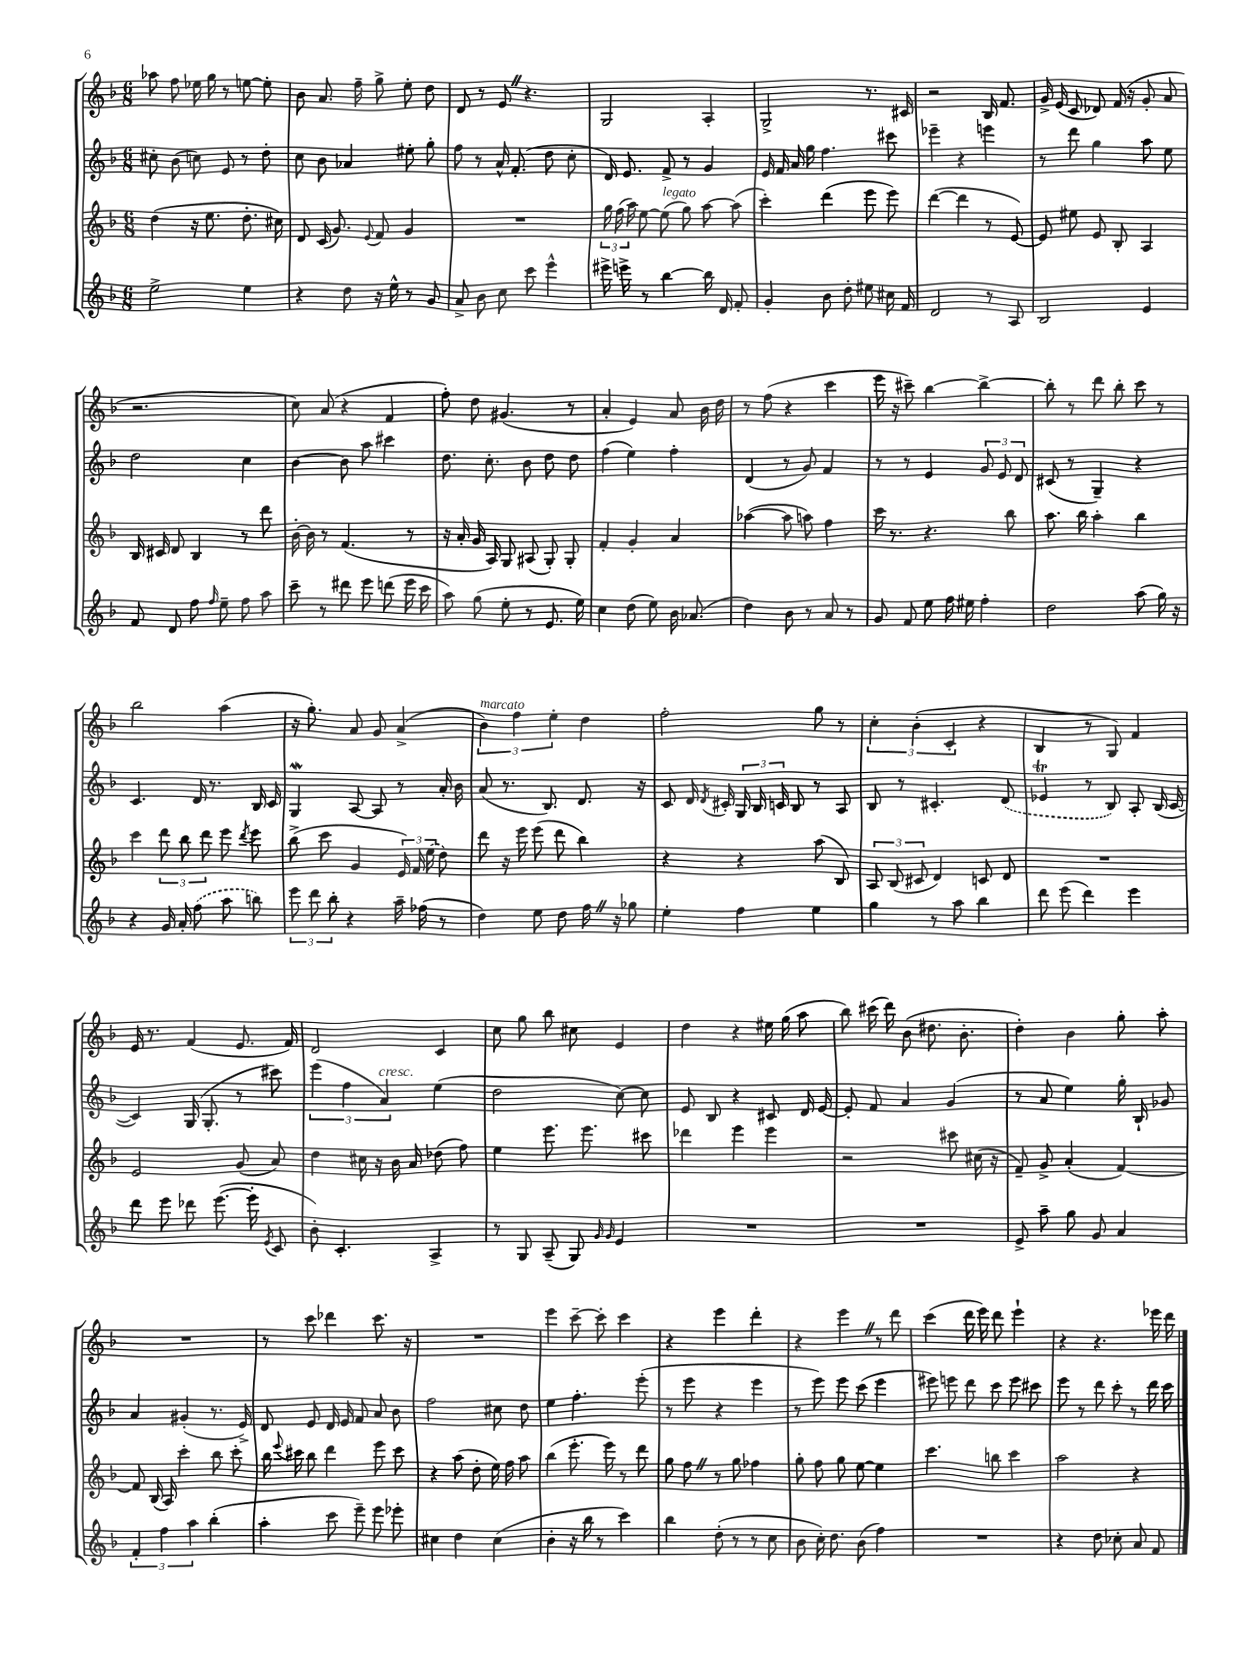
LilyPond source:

<<
\new StaffGroup <<
\new Staff = "s0" {
    \clef treble \key f \major \numericTimeSignature \time 6/8
    \autoBeamOff aes''8 f''8 ees''16 g''16 r8 e''8~ e''8-. |
    bes'8 a'8. f''16-- g''8-> e''8-. d''8 |
    d'8 r8 e'8 \once \override BreathingSign.text = \markup { \musicglyph "scripts.caesura.straight" } \breathe r4. |
    g2 a4-. |
    g2-> r8. cis'16 |
    r2 bes16 f'8. |
    g'16-> e'16( c'8 des'8) f'16( r16 g'8-. a'8 |
    r2. |
    c''8) a'8( r4 f'4 |
    f''8-.) d''8 gis'4.( r8 |
    a'4-. e'4) a'8 bes'16 d''16 |
    r8 f''8( r4 c'''4 |
    e'''16 r16 cis'''8--) bes''4~ bes''4~-> |
    bes''8-. r8 d'''8 bes''8-. c'''8 r8 |
    bes''2 a''4( |
    r16 g''8.-.) a'8 g'8 a'4->( |
    \tuplet 3/2 { bes'4^\markup { \italic "marcato" }) f''4 e''4-. } d''4 |
    f''2-. g''8 r8 |
    \tuplet 3/2 { c''4-. bes'4-.( c'4-. } r4 |
    bes4 r8 g8) f'4 |
    e'16 r8. f'4( e'8. f'16) |
    d'2 c'4 |
    c''8 g''8 bes''8 cis''8 e'4 |
    d''4 r4 eis''16 g''16( a''8 |
    bes''8) cis'''16( d'''16) bes'8( dis''8. bes'8.-. |
    d''4-.) bes'4 g''8-. a''8-. |
    R2. |
    r8 c'''8 des'''4 c'''8. r16 |
    R2. |
    e'''4 c'''8~-- c'''8-. c'''4 |
    r4 e'''4 d'''4-. |
    r4 e'''4 \once \override BreathingSign.text = \markup { \musicglyph "scripts.caesura.straight" } \breathe r8 d'''8 |
    c'''4( d'''16 e'''16) d'''8 e'''4-! |
    r4 r4. ees'''16 d'''16 \bar "|." |
}
\new Staff = "s1" {
    \clef treble \key f \major \numericTimeSignature \time 6/8
    \autoBeamOff cis''8-. bes'8( c''8) e'8 r8 d''8-. |
    c''8 bes'8 aes'4 eis''8-. g''8-. |
    f''8 r8 a'16-^ f'8.-.( d''8 c''8-. |
    d'16) e'8. f'8-> r8 g'4 |
    e'16 f'16 a'16 g''16 f''4. cis'''8 |
    ees'''4-- r4 e'''4 |
    r8 d'''8 g''4 a''8 e''8 |
    d''2 c''4 |
    bes'4~ bes'8 a''8 cis'''4 |
    d''8. c''8.-. bes'8 d''8 d''8 |
    f''4( e''4) f''4-. |
    d'4( r8 g'8) f'4 |
    r8 r8 e'4 \tuplet 3/2 { g'8 e'8 d'8 } |
    cis'8( r8 g4--) r4 |
    c'4. d'16 r8. bes16 c'16 |
    g4\mordent a8~ a8 r8 a'16-. bes'16 |
    a'8( r8. bes8.) d'8. r16 |
    c'8 d'16 \acciaccatura { d'8 } cis'16-. \tuplet 3/2 { g16 bes16 c'16 } bes8 r8 a8 |
    bes8 r8 cis'4.-. \once \slurDashed d'8( |
    ees'4\trill r8 bes8) a8-. bes16( c'16~ |
    c'4) g16( g8.-. r8 cis'''8) |
    \tuplet 3/2 { e'''4( f''4 a'4^\markup { \italic "cresc." }) } e''4( |
    d''2 c''8~) c''8 |
    e'8 bes8 r4 cis'8 d'16 e'16~ |
    e'8-. f'8 a'4 g'4( |
    r8 a'8 e''4) g''16-. bes16-! ges'8 |
    a'4 gis'4-.( r8. e'16->) |
    d'8 e'8 d'16 e'16 f'8 a'8 bes'8 |
    f''2 cis''8 d''8 |
    e''4 f''4.-. e'''8-.( |
    r8 e'''8 r4 e'''4 |
    r8 e'''8) e'''8 c'''8( e'''4 |
    eis'''8) e'''8 d'''8 c'''8 e'''8 cis'''8 |
    e'''8 r8 d'''8 c'''8-. r8 d'''16 c'''16 \bar "|." |
}
\new Staff = "s2" {
    \clef treble \key f \major \numericTimeSignature \time 6/8
    \autoBeamOff d''4( r16 e''8. d''8.-. cis''16) |
    d'8 c'16( g'8.) \appoggiatura { e'8 } f'8 g'4 |
    R2. |
    \tuplet 3/2 { g''16 f''16( a''16) } e''8~ e''8^\markup { \italic "legato" }( g''8) a''8~ a''8( |
    c'''4-.) d'''4( e'''8 e'''8) |
    d'''4~( d'''4 r8 e'8~) |
    e'8 eis''8 e'8 bes8-. a4 |
    bes16 cis'16 d'8 bes4 r8 d'''8 |
    bes'16~-. bes'16 r8 f'4.( r8 |
    r16 a'16-. g'16 a16) g8 ais8( g8-.) g8-. |
    f'4-. g'4-. a'4 |
    aes''4~( aes''8 a''8) f''4 |
    c'''16 r8. r4. bes''8 |
    a''8. bes''16 a''4-. bes''4 |
    c'''4 \tuplet 3/2 { d'''8 bes''8 d'''8 } e'''8 \acciaccatura { d'''8 } e'''8 |
    bes''8->( c'''8 g'4 \tuplet 3/2 { e'16) f'16 \once \slurDashed e''16( } d''8) |
    d'''8 r16 e'''16 e'''8( d'''8 bes''4) |
    r4 r4 a''8( bes8) |
    \tuplet 3/2 { a8 bes8( cis'8 } d'4) c'8 d'8 |
    R2. |
    e'2 g'8( a'8) |
    d''4 cis''16 r16 bes'16 a'16 des''8( f''8) |
    e''4 e'''8. e'''8. cis'''8 |
    des'''4 e'''4 e'''4 |
    r2 cis'''8 cis''16( r16 |
    f'8--) g'8-> a'4-.( f'4~) |
    f'8 bes16( a16) c'''4-. bes''8 c'''8-. |
    bes''16 \appoggiatura { e'''8 } cis'''16 bes''8 d'''4 e'''8 cis'''8 |
    r4 a''8( d''8-. e''16) f''16 a''8 |
    bes''4( e'''8.-. e'''16) r8 d'''8 |
    g''8 f''8 \once \override BreathingSign.text = \markup { \musicglyph "scripts.caesura.straight" } \breathe r8 g''8 fes''4 |
    g''8-. f''8 g''8 e''8~ e''4 |
    c'''4. b''8 c'''4 |
    a''2 r4 \bar "|." |
}
\new Staff = "s3" {
    \clef treble \key f \major \numericTimeSignature \time 6/8
    \autoBeamOff e''2-> e''4 |
    r4 d''8 r16 e''16-^ r8 g'8 |
    a'8-> bes'8 c''8 c'''8 e'''4-^ |
    eis'''16-> e'''16-> r8 bes''4~ bes''16 d'16 f'8-. |
    g'4-. bes'8 d''8-. eis''8 cis''16 f'16 |
    d'2 r8 a8 |
    bes2 e'4 |
    f'8 d'8 f''8 \grace { f''16 } e''8-- f''8 a''8 |
    c'''8-- r8 dis'''8 e'''8 d'''8( e'''16 c'''16 |
    a''8) g''8( e''8-. r8 e'8. e''16) |
    c''4 d''8( e''8) bes'16 aes'8.( |
    d''4) bes'8 r8 a'8 r8 |
    g'8 f'8 e''8 f''16 eis''16 f''4-. |
    d''2 a''8( g''16) r16 |
    r4 g'16 a'16-. \once \slurDashed f''8( a''8 b''8) |
    \tuplet 3/2 { e'''8 d'''8 bes''8-. } r4 a''16-- fes''16( r8 |
    d''4) e''8 d''8 f''16 \once \override BreathingSign.text = \markup { \musicglyph "scripts.caesura.straight" } \breathe r16 ges''8 |
    e''4-. f''4 e''4 |
    g''4 r8 a''8 bes''4 |
    d'''8 e'''8( d'''4) e'''4 |
    d'''8 e'''8 des'''8 e'''8.~( e'''16-. \acciaccatura { e'8 } c'8 |
    bes'8-.) c'4.-. a4-> |
    r8 g8 a8--( g8) \grace { g'16 g'16 } e'4 |
    R2. |
    R2. |
    e'8-> a''8-- g''8 g'8 a'4 |
    \tuplet 3/2 { f'4-. f''4 a''4 } bes''4-.( |
    a''4-. c'''8 e'''8--) e'''8 ees'''8-. |
    cis''4 d''4 cis''4( |
    bes'4-. r16 bes''16 r8 c'''4) |
    bes''4 d''8-.( r8 r8 c''8 |
    bes'8 c''16-.) d''8. bes'8( f''4) |
    R2. |
    r4 d''8 ces''8-. a'8 f'8 \bar "|." |
}
>>
>>
\layout { \context { \Score \remove "Bar_number_engraver" } }
